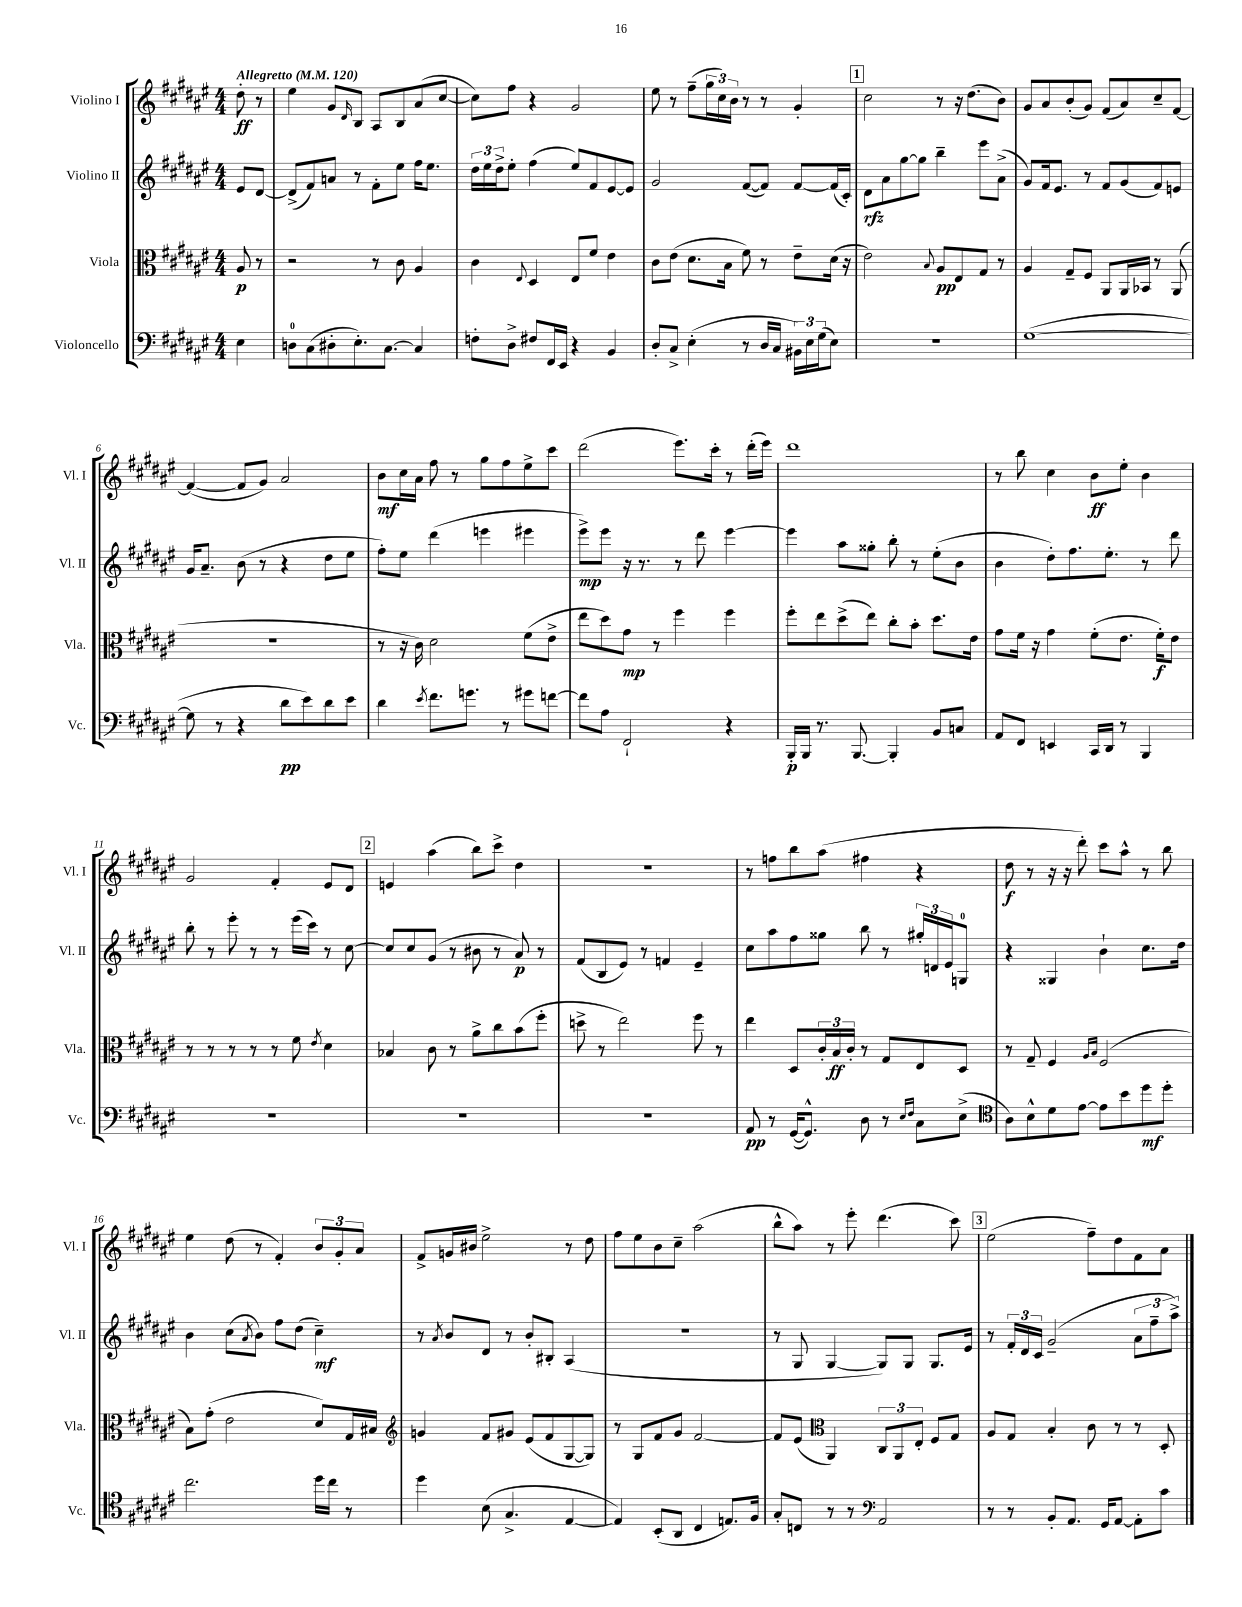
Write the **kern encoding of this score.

**kern	**dynam	**kern	**dynam	**kern	**dynam	**kern	**dynam
*part4	*part4	*part3	*part3	*part2	*part2	*part1	*part1
*staff4	*staff4	*staff3	*staff3	*staff2	*staff2	*staff1	*staff1
*I"Violoncello	*	*I"Viola	*	*I"Violino II	*	*I"Violino I	*
*I'Vc.	*	*I'Vla.	*	*I'Vl. II	*	*I'Vl. I	*
*clefF4	*	*clefC3	*	*clefG2	*	*clefG2	*
*k[f#c#g#d#a#e#]	*	*k[f#c#g#d#a#e#]	*	*k[f#c#g#d#a#e#]	*	*k[f#c#g#d#a#e#]	*
*M4/4	*	*M4/4	*	*M4/4	*	*M4/4	*
*MM120	*	*MM120	*	*MM120	*	*MM120	*
=	=	=	=	=	=	=	=
!	!	!	!	!	!	!LO:TX:a:B:t=Allegretto	!
4E#\	.	8A#/	p	8e#/L	.	8dd#'\	ff
.	.	8r	.	[8d#/J	.	8r	.
=1	=1	=1	=1	=1	=1	=1	=1
8Dn\L	.	2r	.	(8d#^/L]	.	4ee#\	.
(8C#\	.	.	.	8f#/)	.	.	.
8D#X'\	.	.	.	8an/J	.	8g#/L	.
.	.	.	.	.	.	16qqd#/	.
8.E#'\)	.	.	.	8r	.	8B/J	.
.	.	8r	.	8f#'\L	.	8A#/L	.
[8.C#\J	.	.	.	.	.	.	.
.	.	8c#\	.	8ee#\J	.	8B/	.
4C#/]	.	4A#/	.	16ff#\KL	.	(8a#/	.
.	.	.	.	8.ee#\J	.	.	.
.	.	.	.	.	.	[8cc#/J	.
=2	=2	=2	=2	=2	=2	=2	=2
8Fn'\L	.	4c#\	.	24dd#\LL	.	8cc#\L])	.
.	.	.	.	24ee#\	.	.	.
.	.	.	.	24dd#^\J	.	.	.
8D#^\J	.	.	.	8ee#'\J	.	8ff#\J	.
.	.	8qqE#/	.	.	.	.	.
8F#X/L	.	4D#/	.	(4ff#\	.	4r	.
16FF#/L	.	.	.	.	.	.	.
16EE#/JJ	.	.	.	.	.	.	.
4r	.	8E#/L	.	8ee#/L)	.	2g#/	.
.	.	8f#/J	.	8f#/	.	.	.
4BB/	.	4e#\	.	[8e#/	.	.	.
.	.	.	.	8e#/J]	.	.	.
=3	=3	=3	=3	=3	=3	=3	=3
8D#'/L	.	8c#\L	.	2g#/	.	8ee#\	.
8C#^/J	.	(8e#\J	.	.	.	8r	.
(4E#'\	.	8.d#\L	.	.	.	(8ff#~\L	.
.	.	.	.	.	.	24gg#\L	.
.	.	.	.	.	.	24cc#\)	.
.	.	16B\Jk	.	.	.	.	.
.	.	.	.	.	.	24b\JJ	.
8r	.	8f#\)	.	([8f#/L	.	8r	.
16D#/LL	.	8r	.	8f#/J])	.	8r	.
16C#/JJ	.	.	.	.	.	.	.
24BB#X\LL)	.	8e#~\L	.	[8f#/L	.	4g#'/	.
24E#\	.	.	.	.	.	.	.
(24G#\J	.	.	.	.	.	.	.
8E#\J)	.	(16d#\Jk	.	(16f#/L]	.	.	.
.	.	16r	.	16c#'/JJ)	.	.	.
!!LO:REH:place=s1:t=1
=4	=4	=4	=4	=4	=4	=4	=4
1r	.	2e#\)	.	8d#\L	rfz	2cc#\	.
.	.	.	.	8a#\	.	.	.
.	.	.	.	[8gg#\	.	.	.
.	.	.	.	8gg#\J]	.	.	.
.	.	8qqB/	.	.	.	.	.
.	.	8A#/L	pp	4bb~\	.	8r	.
.	.	8E#/	.	.	.	16r	.
.	.	.	.	.	.	(8.dd#\L	.
.	.	8G#/J	.	8eee#\L	.	.	.
.	.	8r	.	(8a#^\J	.	8b\J)	.
=5	=5	=5	=5	=5	=5	=5	=5
([1G#	.	4A#/	.	8g#/L)	.	8g#/L	.
.	.	.	.	16f#/k	.	8a#/	.
.	.	.	.	8.e#/J	.	.	.
.	.	8G#~/L	.	.	.	(8b'/	.
.	.	8F#/J	.	8r	.	8g#/J)	.
.	.	8AA#/L	.	8f#/L	.	(8f#/L	.
.	.	16AA#/L	.	(8g#/	.	8a#/)	.
.	.	16BB-X/JJ	.	.	.	.	.
.	.	8r	.	8f#/)	.	8cc#~/	.
.	.	(8AA#/	.	8en/J	.	[8f#/J	.
!!LO:LB:g=z
=6	=6	=6	=6	=6	=6	=6	=6
8G#\]	.	1r	.	16g#/KL	.	(4f#/_	.
.	.	.	.	8.a#~/J	.	.	.
8r	.	.	.	.	.	.	.
4r	.	.	.	(8b\	.	8f#/L]	.
.	.	.	.	8r	.	8g#/J)	.
8d#\L	pp	.	.	4r	.	2a#/	.
8e#\)	.	.	.	.	.	.	.
8d#\	.	.	.	8dd#\L	.	.	.
8e#\J	.	.	.	8ee#\J	.	.	.
=7	=7	=7	=7	=7	=7	=7	=7
4d#\	.	8r	.	8ff#'\L)	.	8b\L	mf
.	.	16r	.	8ee#\J	.	16cc#\L	.
.	.	16c#\)	.	.	.	16a#\JJ	.
8qe#/	.	.	.	.	.	.	.
8.f#\L	.	2d#\	.	(4ddd#\	.	8ff#\	.
.	.	.	.	.	.	8r	.
8.gn\J	.	.	.	.	.	.	.
.	.	.	.	4eeen\	.	8gg#\L	.
8r	.	.	.	.	.	8ff#\	.
8g#X\L	.	(8f#\L	.	4eee#X\	.	8ee#^\	.
[8fn\J	.	8e#^\J	.	.	.	8ccc#\J	.
=8	=8	=8	=8	=8	=8	=8	=8
8f\L]	.	8ee#\L	.	8eee#^\L)	mp	(2ddd#\	.
8A#\J	.	8dd#\)	.	8eee#\J	.	.	.
2FF#`/	.	8g#\J	mp	16r	.	.	.
.	.	.	.	8.r	.	.	.
.	.	8r	.	.	.	.	.
.	.	4ff#\	.	8r	.	8.eee#\L)	.
.	.	.	.	8ddd#\	.	.	.
.	.	.	.	.	.	16ccc#'\Jk	.
4r	.	4ff#\	.	[4eee#\	.	8r	.
.	.	.	.	.	.	(16ddd#'\LL	.
.	.	.	.	.	.	16eee#\JJ)	.
=9	=9	=9	=9	=9	=9	=9	=9
16BBB'/LL	p	8ff#'\L	.	4eee#\]	.	1ddd#	.
16BBB/JJ	.	.	.	.	.	.	.
8.r	.	8ee#\	.	.	.	.	.
.	.	(8dd#^\	.	8aa#\L	.	.	.
[8.BBB/	.	.	.	.	.	.	.
.	.	8ee#\J)	.	8gg##X'\J	.	.	.
4BBB'/]	.	8cc#'\L	.	8bb'\	.	.	.
.	.	8b'\J	.	8r	.	.	.
8BB/L	.	8.dd#\L	.	(8ee#'\L	.	.	.
8Cn/J	.	.	.	8b\J	.	.	.
.	.	16e#\Jk	.	.	.	.	.
=10	=10	=10	=10	=10	=10	=10	=10
8AA#/L	.	8g#\L	.	4b\	.	8r	.
8FF#/J	.	16f#\Jk	.	.	.	8bb\	.
.	.	16r	.	.	.	.	.
4EEn/	.	4g#\	.	8dd#'\L)	.	4cc#\	.
.	.	.	.	8.ff#\	.	.	.
16CC#/LL	.	(8f#'\L	.	.	.	8b\L	ff
16DD#/JJ	.	.	.	8.ee#'\J	.	.	.
8r	.	8.e#\J	.	.	.	8ee#'\J	.
4BBB/	.	.	.	8r	.	4b\	.
.	.	16f#'\KL)	f	.	.	.	.
.	.	8e#\J	.	8ddd#\	.	.	.
!!LO:LB:g=z
=11	=11	=11	=11	=11	=11	=11	=11
1r	.	8r	.	8bb'\	.	2g#/	.
.	.	8r	.	8r	.	.	.
.	.	8r	.	8eee#'\	.	.	.
.	.	8r	.	8r	.	.	.
.	.	8r	.	8r	.	4f#'/	.
.	.	8f#\	.	(16eee#\LL	.	.	.
.	.	.	.	16ccc#\JJ)	.	.	.
.	.	8qe#/	.	.	.	.	.
.	.	4d#\	.	8r	.	8e#/L	.
.	.	.	.	[8cc#\	.	8d#/J	.
!!LO:REH:place=s1:t=2
=12	=12	=12	=12	=12	=12	=12	=12
1r	.	4B-X/	.	8cc#/L]	.	4en/	.
.	.	.	.	8cc#/	.	.	.
.	.	8c#\	.	(8g#/J	.	(4aa#\	.
.	.	8r	.	8r	.	.	.
.	.	8a#^\L	.	8b#X\	.	8bb\L)	.
.	.	8cc#\	.	8r	.	8ccc#^\J	.
.	.	(8b\	.	8a#/)	p	4dd#\	.
.	.	8ff#'\J	.	8r	.	.	.
=13	=13	=13	=13	=13	=13	=13	=13
1r	.	8ddn^\	.	(8f#/L	.	1r	.
.	.	8r	.	8B/	.	.	.
.	.	2ee#\)	.	8e#/J)	.	.	.
.	.	.	.	8r	.	.	.
.	.	.	.	4fn/	.	.	.
.	.	8ff#\	.	4e#~/	.	.	.
.	.	8r	.	.	.	.	.
=14	=14	=14	=14	=14	=14	=14	=14
8AA#/	pp	4ee#\	.	8cc#\L	.	8r	.
8r	.	.	.	8aa#\	.	8ffn\L	.
([16GG#/KL	.	8D#/L	.	8ff#\	.	8bb\	.
8.GG#^^/J])	.	.	.	.	.	.	.
.	.	24c#'/L	.	8gg##X\J	.	(8aa#\J	.
.	.	24B/	ff	.	.	.	.
.	.	24c#'/JJ	.	.	.	.	.
8D#\	.	8r	.	8bb\	.	4ff#X\	.
8r	.	8G#/L	.	8r	.	.	.
16qqE#/LL	.	.	.	.	.	.	.
16qqF#/JJ	.	.	.	.	.	.	.
8C#\L	.	8E#/	.	24gg#X'/LL	.	4r	.
.	.	.	.	24dn/	.	.	.
.	.	.	.	24e#/J	.	.	.
(8E#^\J	.	8D#/J	.	8Gn/J	.	.	.
=15	=15	=15	=15	=15	=15	=15	=15
*clefC4	*	*	*	*	*	*	*
8A#\L)	.	8r	.	4r	.	8dd#\	f
8B^^\	.	8G#~/	.	.	.	8r	.
8d#\	.	4F#/	.	4G##X/	.	16r	.
.	.	.	.	.	.	16r	.
[8e#\J	.	.	.	.	.	8ddd#'\)	.
.	.	16qqA#/LL	.	.	.	.	.
.	.	16qqB/JJ	.	.	.	.	.
8e#\L]	.	(2F#/	.	4b`\	.	8ccc#\L	.
8b\	.	.	.	.	.	8aa#^^\J	.
8dd#\	mf	.	.	8.cc#\L	.	8r	.
8dd#'\J	.	.	.	.	.	8bb\	.
.	.	.	.	16dd#\Jk	.	.	.
!!LO:LB:g=z
=16	=16	=16	=16	=16	=16	=16	=16
2.cc#\	.	8B\L)	.	4b\	.	4ee#\	.
.	.	(8g#'\J	.	.	.	.	.
.	.	2e#\	.	(8cc#\L	.	(8dd#\	.
.	.	.	.	8qa#/	.	.	.
.	.	.	.	8b\J)	.	8r	.
.	.	.	.	8ff#\L	.	4f#'/)	.
.	.	.	.	(8dd#\J	.	.	.
16dd#\LL	.	8d#/L)	.	4cc#~\)	mf	12b/L	.
16cc#\JJ	.	.	.	.	.	.	.
.	.	.	.	.	.	12g#'/	.
8r	.	16G#/L	.	.	.	.	.
.	.	.	.	.	.	12a#/J	.
.	.	16B#X/JJ	.	.	.	.	.
=17	=17	=17	=17	=17	=17	=17	=17
*	*	*clefG2	*	*	*	*	*
4dd#\	.	4gn/	.	8r	.	8f#^/L	.
.	.	.	.	8qa#/	.	.	.
.	.	.	.	8b/L	.	16gn/L	.
.	.	.	.	.	.	16b#X/JJ	.
(8B\	.	8f#/L	.	8d#/J	.	2ee#^\	.
4.G#^/	.	8g#X/J	.	8r	.	.	.
.	.	(8e#/L	.	8b'/L	.	.	.
.	.	8f#/	.	8B#X'/J	.	.	.
[4E#/	.	[8G#/	.	(4A#/	.	8r	.
.	.	8G#/J])	.	.	.	8dd#\	.
=18	=18	=18	=18	=18	=18	=18	=18
4E#/])	.	8r	.	1r	.	8ff#\L	.
.	.	8G#/L	.	.	.	8ee#\	.
(8BB'/L	.	8f#/	.	.	.	8b\	.
8AA#/J	.	8g#/J	.	.	.	8cc#~\J	.
4C#/	.	[2f#/	.	.	.	(2aa#\	.
8.En/L)	.	.	.	.	.	.	.
16F#/Jk	.	.	.	.	.	.	.
=19	=19	=19	=19	=19	=19	=19	=19
8G#'/L	.	8f#/L]	.	8r	.	8bb^^\L	.
8Cn/J	.	(8e#/J	.	8G#/	.	8aa#\J)	.
*	*	*clefC3	*	*	*	*	*
8r	.	4AA#/)	.	[4G#/	.	8r	.
8r	.	.	.	.	.	8eee#'\	.
*clefF4	*	*	*	*	*	*	*
2AA#/	.	12C#/L	.	8G#/L])	.	(4.ddd#\	.
.	.	12AA#/	.	.	.	.	.
.	.	.	.	8G#/J	.	.	.
.	.	12E#'/J	.	.	.	.	.
.	.	8F#/L	.	8.G#/L	.	.	.
.	.	8G#/J	.	.	.	8ccc#\)	.
.	.	.	.	16e#/Jk	.	.	.
!!LO:REH:place=s1:t=3
=20	=20	=20	=20	=20	=20	=20	=20
8r	.	8A#/L	.	8r	.	(2ee#\	.
8r	.	8G#/J	.	24f#'/LL	.	.	.
.	.	.	.	24d#/	.	.	.
.	.	.	.	24c#/JJ	.	.	.
8BB'/L	.	4B'/	.	(2g#~/	.	.	.
8.AA#/J	.	.	.	.	.	.	.
.	.	8c#\	.	.	.	8ff#~\L)	.
16GG#/KL	.	.	.	.	.	.	.
[8AA#/J	.	8r	.	.	.	8dd#\	.
8AA#'\L]	.	8r	.	12a#\L	.	8f#\	.
.	.	.	.	12ff#~\	.	.	.
8c#\J	.	8D#'/	.	.	.	8a#\J	.
.	.	.	.	12aa#^\J)	.	.	.
==	==	==	==	==	==	==	==
*-	*-	*-	*-	*-	*-	*-	*-
